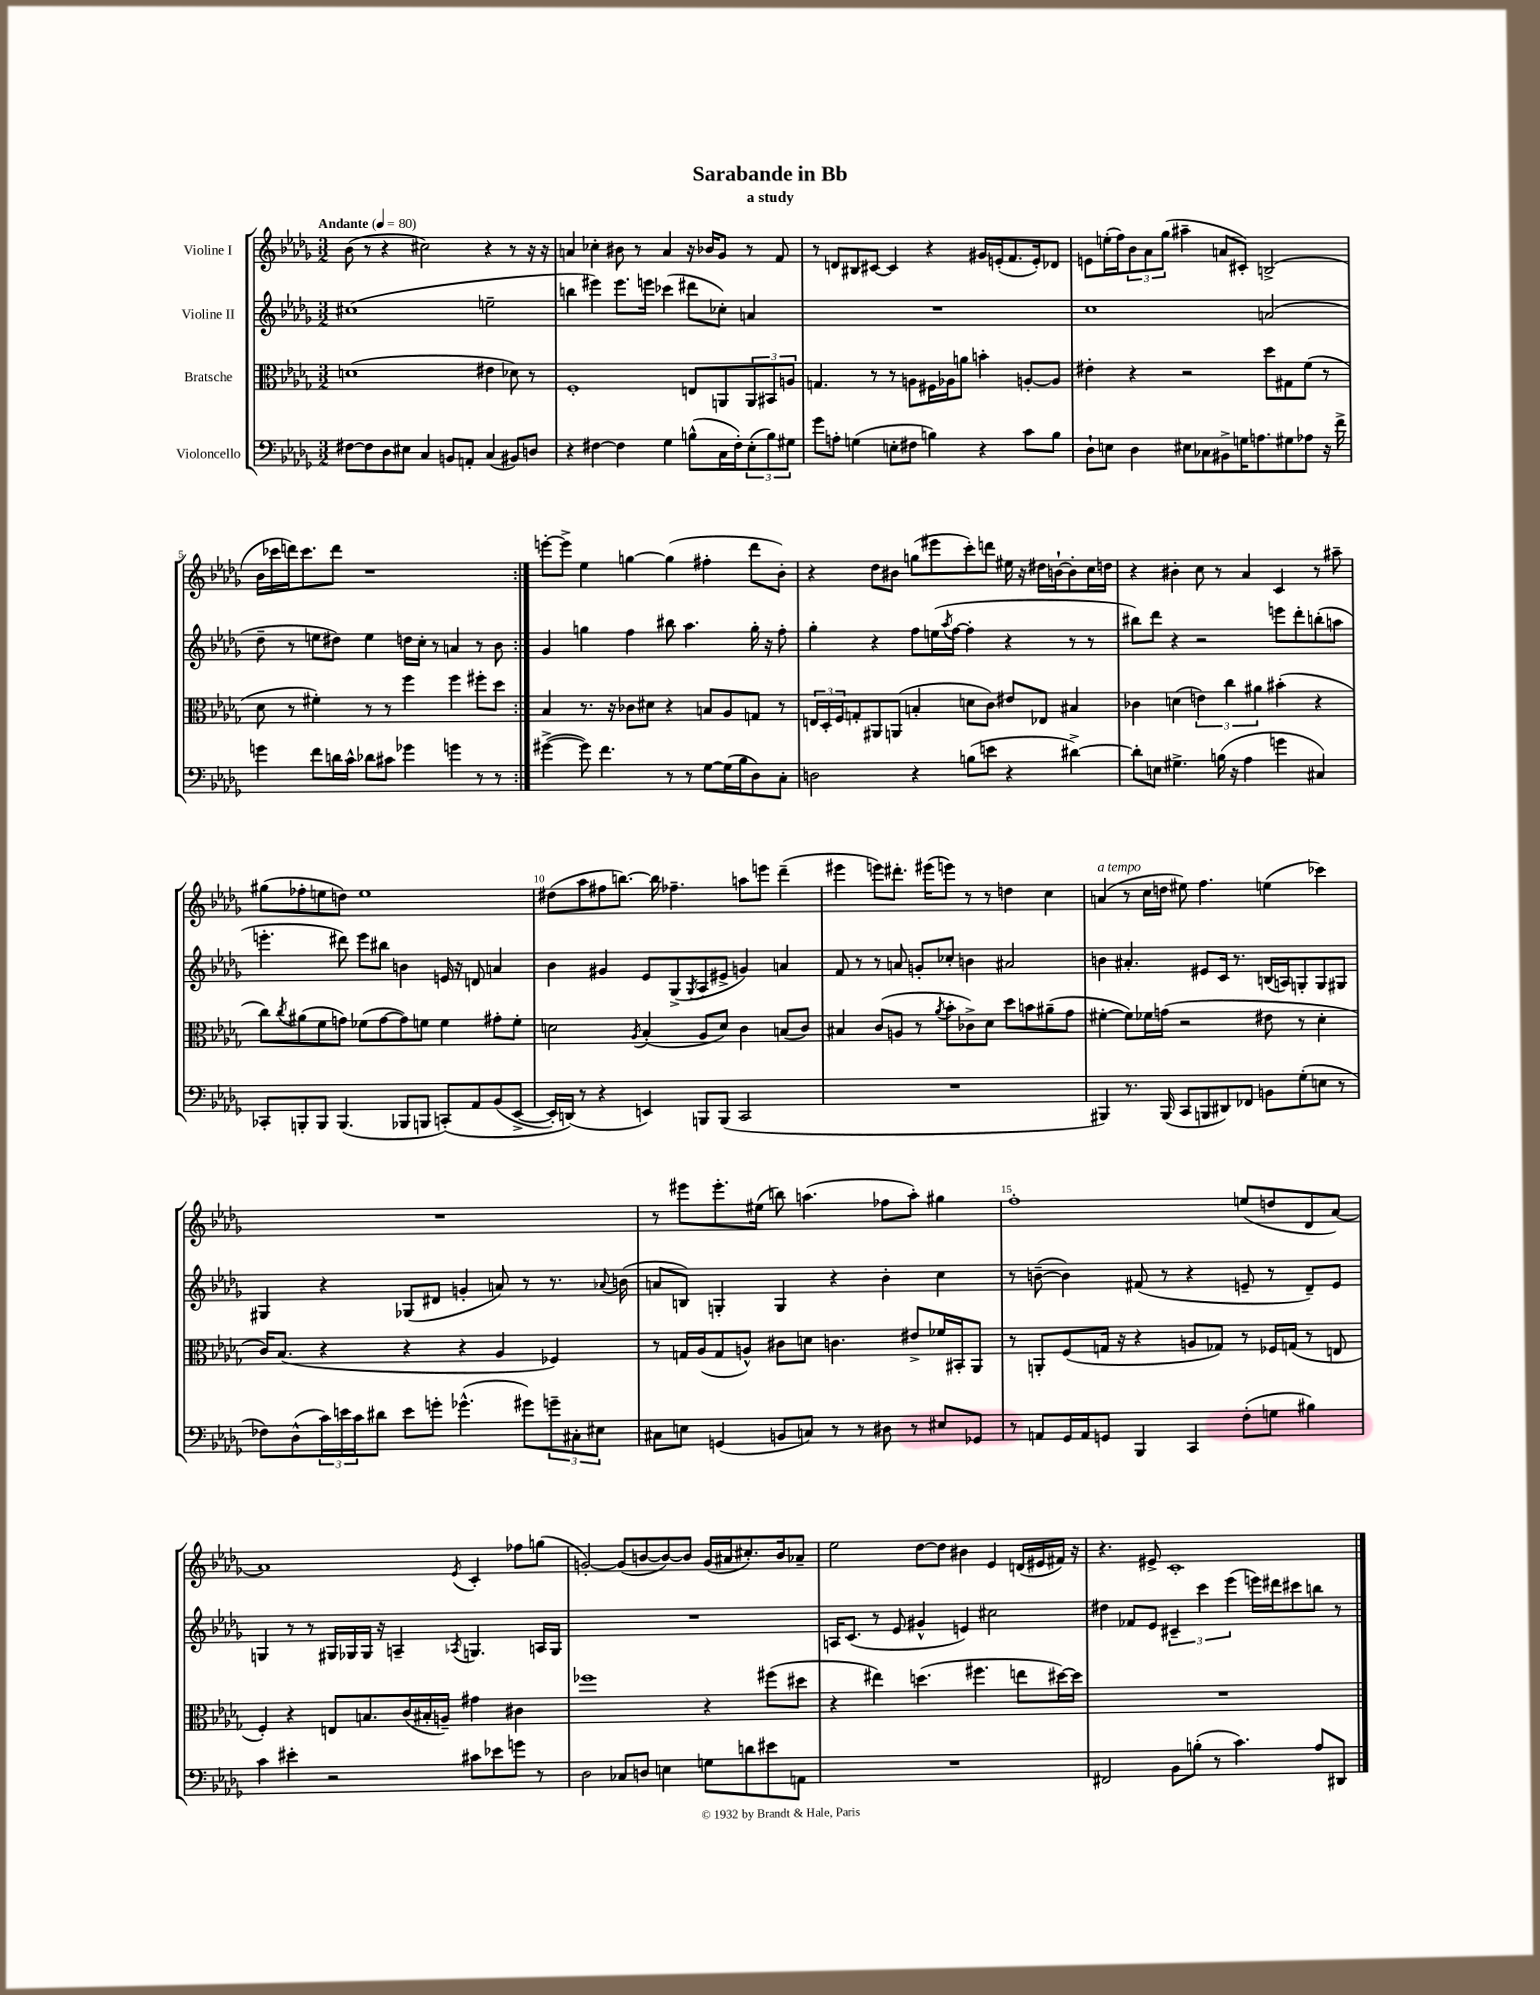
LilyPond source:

\header { title = "Sarabande in Bb" subtitle = "a study" }
<<
\new StaffGroup <<
\new Staff = "s0" \with { instrumentName = "Violine I" } {
    \clef treble \key des \major \numericTimeSignature \time 3/2 \tempo "Andante" 4 = 80
    \repeat volta 2 { bes'8( r8 r4 cis''2) r4 r8 r16 r16 |
    a'4 ces''4-. bis'8 r8 a'4 r16 bes'16 ges'8 r8 f'8 |
    r8 d'8 bis8 cis'8~ cis'4 r4 gis'16 e'16-.( f'8. e'16-.) des'8 |
    e'8 e''16-.( f''16) \tuplet 3/2 { bes'8 aes'8 ges''8( } ais''4-- a'8 cis'8-.) b2->( |
    bes'16 ces'''16 d'''16) ces'''8. d'''8 r1 | }
    e'''8~-. e'''8-> ees''4 g''4~ g''4( fis''4-. des'''8 bes'8-.) |
    r4 des''8 bis'8 g''8( eis'''8 c'''8-.) d'''8 eis''16 r16 dis''16 b'16~-! b'8-. c''16 d''16 |
    r4 bis'4-. c''8 r8 aes'4 c'4 r8 ais''8-- |
    gis''8( fes''8-. e''8 d''8) e''1 |
    dis''8( aes''8 fis''8 b''8.~) b''16 fes''4.-- a''8 e'''8 des'''4--( |
    eis'''4 e'''8) dis'''8.-. eis'''16( e'''8) r8 r8 d''4 c''4 |
    a'4^\markup { \italic "a tempo" }( r8 c''16 d''16 eis''8) f''4. e''4( ces'''4) |
    R1. |
    r8 eis'''8 eis'''8.-. eis''16( b''8) a''4.( fes''8 a''8-.) gis''4 |
    f''1-. e''8( d''8 des'8 aes'8~) |
    aes'1 \acciaccatura { ees'8 } c'4-. fes''8 g''8( |
    g'2~-.) g'8( b'8~ b'8~) b'8 g'16( ais'16 cis''8.-.) b'16 aes'8-- |
    ees''2 des''8~ des''8 bis'4 ees'4 d'16( eis'16 fis'16) r16 |
    r4. eis'8-> c'1-. \bar "|." |
}
\new Staff = "s1" \with { instrumentName = "Violine II" } {
    \clef treble \key des \major \numericTimeSignature \time 3/2
    \repeat volta 2 { cis''1( e''2-- |
    b''4 eis'''4) eis'''8. e'''16 ces'''4( dis'''8 ces''8-.) a'4 |
    R1. |
    c''1 a'2( |
    des''8-- r8 e''8 dis''8) e''4 d''16 c''16-. r8 a'4 r8 bes'8 | }
    ges'4 g''4 f''4 bis''8 aes''4. g''16-. r16 f''8-. |
    ges''4-. r4 f''8 e''16( \acciaccatura { aes''8 } f''16~ f''4-. r4 r8 r8 |
    bis''8) des'''8 r4 r2 e'''8 des'''8-. b''8-.( a''8 |
    e'''4.-. dis'''8) e'''8 bis''8 b'4 e'16 r16 d'8 a'4 |
    bes'4 gis'4 ees'8 ges8->( \acciaccatura { ges8 } aes8 eis'8-> g'4) a'4 |
    f'8 r8 r8 a'8 g'8-. ces''8-. b'4 ais'2 |
    b'4 ais'4.-. eis'8 c'16 r8. b16( a16) g8-. g8 gis8 |
    gis4 r4 ges8( dis'8 g'4-. a'8) r8 r8. \appoggiatura { aes'8 } b'16( |
    a'8 b8) g4-. g4 r4 bes'4-. c''4 |
    r8 b'8~--( b'4) fis'8( r8 r4 e'8-- r8 des'8--) e'8 |
    g4 r8 r8 gis16 ges16 ges16 r16 a4-- \acciaccatura { aes8 } g4. a16 g16 |
    R1. |
    a16 c'8.( r8 ees'8 gis'4-^ e'4) cis''2 |
    dis''4 fes'8 ees'8 \tuplet 3/2 { cis'4-- c'''4 ees'''4( } e'''16) dis'''16 cis'''8 b''8 r8 \bar "|." |
}
\new Staff = "s2" \with { instrumentName = "Bratsche" } {
    \clef alto \key des \major \numericTimeSignature \time 3/2
    \repeat volta 2 { d'1( eis'4 des'8) r8 |
    f1-. e8 a,8 \tuplet 3/2 { a,8 bis,8 a8 } |
    g4. r8 r8 a8 fis16 aes16 a'8 b'4-. a8~-. a8 |
    eis'4-. r4 r2 des''8 gis8 f'8( r8 |
    des'8 r8 fis'4-.) r8 r8 f''4 f''4 fis''8-. des''8 | }
    bes4 r8. r16 ces'8 dis'8 r4 b8 aes8 g8 r8 |
    \tuplet 3/2 { e16 des16-. f16 } g8-. ais,8 a,8( b4-. d'8 c'8) eis'8 ees8 bis4 |
    ces'4 d'4( \tuplet 3/2 { e'4) c''4 ais'4 } bis'4-.( r4 |
    c''8) \acciaccatura { c''8 } ais'8( f'8 g'8) fes'8( g'8~ g'8) f'8 f'4 gis'8-. f'8-. |
    d'2 \acciaccatura { aes8 } bes4-.( aes8 d'8) c'4 b8( c'8) |
    bis4 c'8( a8 r8 \acciaccatura { aes'8 } bes'8-. ces'8->) des'8 des''8 b'8 ais'8--( ges'8 |
    fis'4~-. fis'8) fes'16 g'16( r2 eis'8 r8 des'4-. |
    c'16) bes8.( r4 r4 r4 aes4 fes4) |
    r8 g16 aes16( g8 a8-^) cis'8 d'8 c'4. eis'8-> fes'16 bis,16-. aes,8 |
    r8 a,8-. f8( g16 r16 r4 a8 ges8) r8 fes16 g16( r8 e8 |
    f4-.) r4 e8 b8. c'16( bis16-. a16--) gis'4 cis'4 |
    fes''1 r4 fis''8( dis''8 |
    r4 eis''4) d''4.( fis''4. e''8 dis''16~) dis''16 |
    R1. \bar "|." |
}
\new Staff = "s3" \with { instrumentName = "Violoncello" } {
    \clef bass \key des \major \numericTimeSignature \time 3/2
    \repeat volta 2 { fis8~ fis8 des8 eis8 c4 b,8 a,8-. c4( bis,8) d8 |
    r4 fis4~ fis4 ges4 b8-^( c16 fis16-.) \tuplet 3/2 { ees8-.( b8) gis8 } |
    ges'8 a8-. g4( e8-. fis8 b4) r4 c'8 b8 |
    des8-! e8 des4 eis8 ces8 bis,8-> g16 a8. gis8 aes8 r16 f'16-> |
    g'4 f'8 d'16 c'16-^ des'8 cis'8 ges'4 g'4 r8 r8 | }
    gis'4~->( gis'8) f'4. r8 r8 ges8~ ges16( bes16 des8) c8-. |
    d2 r4 b8( e'8 r4 dis'4~->) |
    dis'8-. e8 gis4.-> b16( r16 aes4 g'4 cis4) |
    ces,8-. b,,8-. b,,8 b,,4.( bes,,8 b,,8 c,8-.)\( aes,8 bes,8( ees,8~-> |
    ees,16-.) d,16(\) r8 r4 e,4) b,,8 b,,8( c,2 |
    R1. |
    bis,,4) r8. bis,,16( c,8 b,,8 dis,8) fes,8 b,8 ges8-.( e8 r8 |
    fes8) des8-^( \tuplet 3/2 { c'16) e'16 c'16 } dis'8 e'8 g'8-. ges'4.-^( gis'8) \tuplet 3/2 { g'8-- cis8-. eis8 } |
    cis8 e8 g,4( b,8 c8) r8 r8 dis8 r8 eis8 ges,8 |
    r8 a,8 ges,16 a,16 g,8 bes,,4 c,4 f8-.( g8 bis4) |
    c'4 eis'4-. r2 cis'8 ees'8 g'8 r8 |
    des2 ces8 d8 e4 g8 d'8 eis'8 a,8 |
    R1. |
    fis,2 bes,8 b8-.( r8 c'4.) aes8 dis,8 \bar "|." |
}
>>
>>
\layout { \context { \Score \override BarNumber.break-visibility = ##(#f #t #t) barNumberVisibility = #(every-nth-bar-number-visible 5) } }
